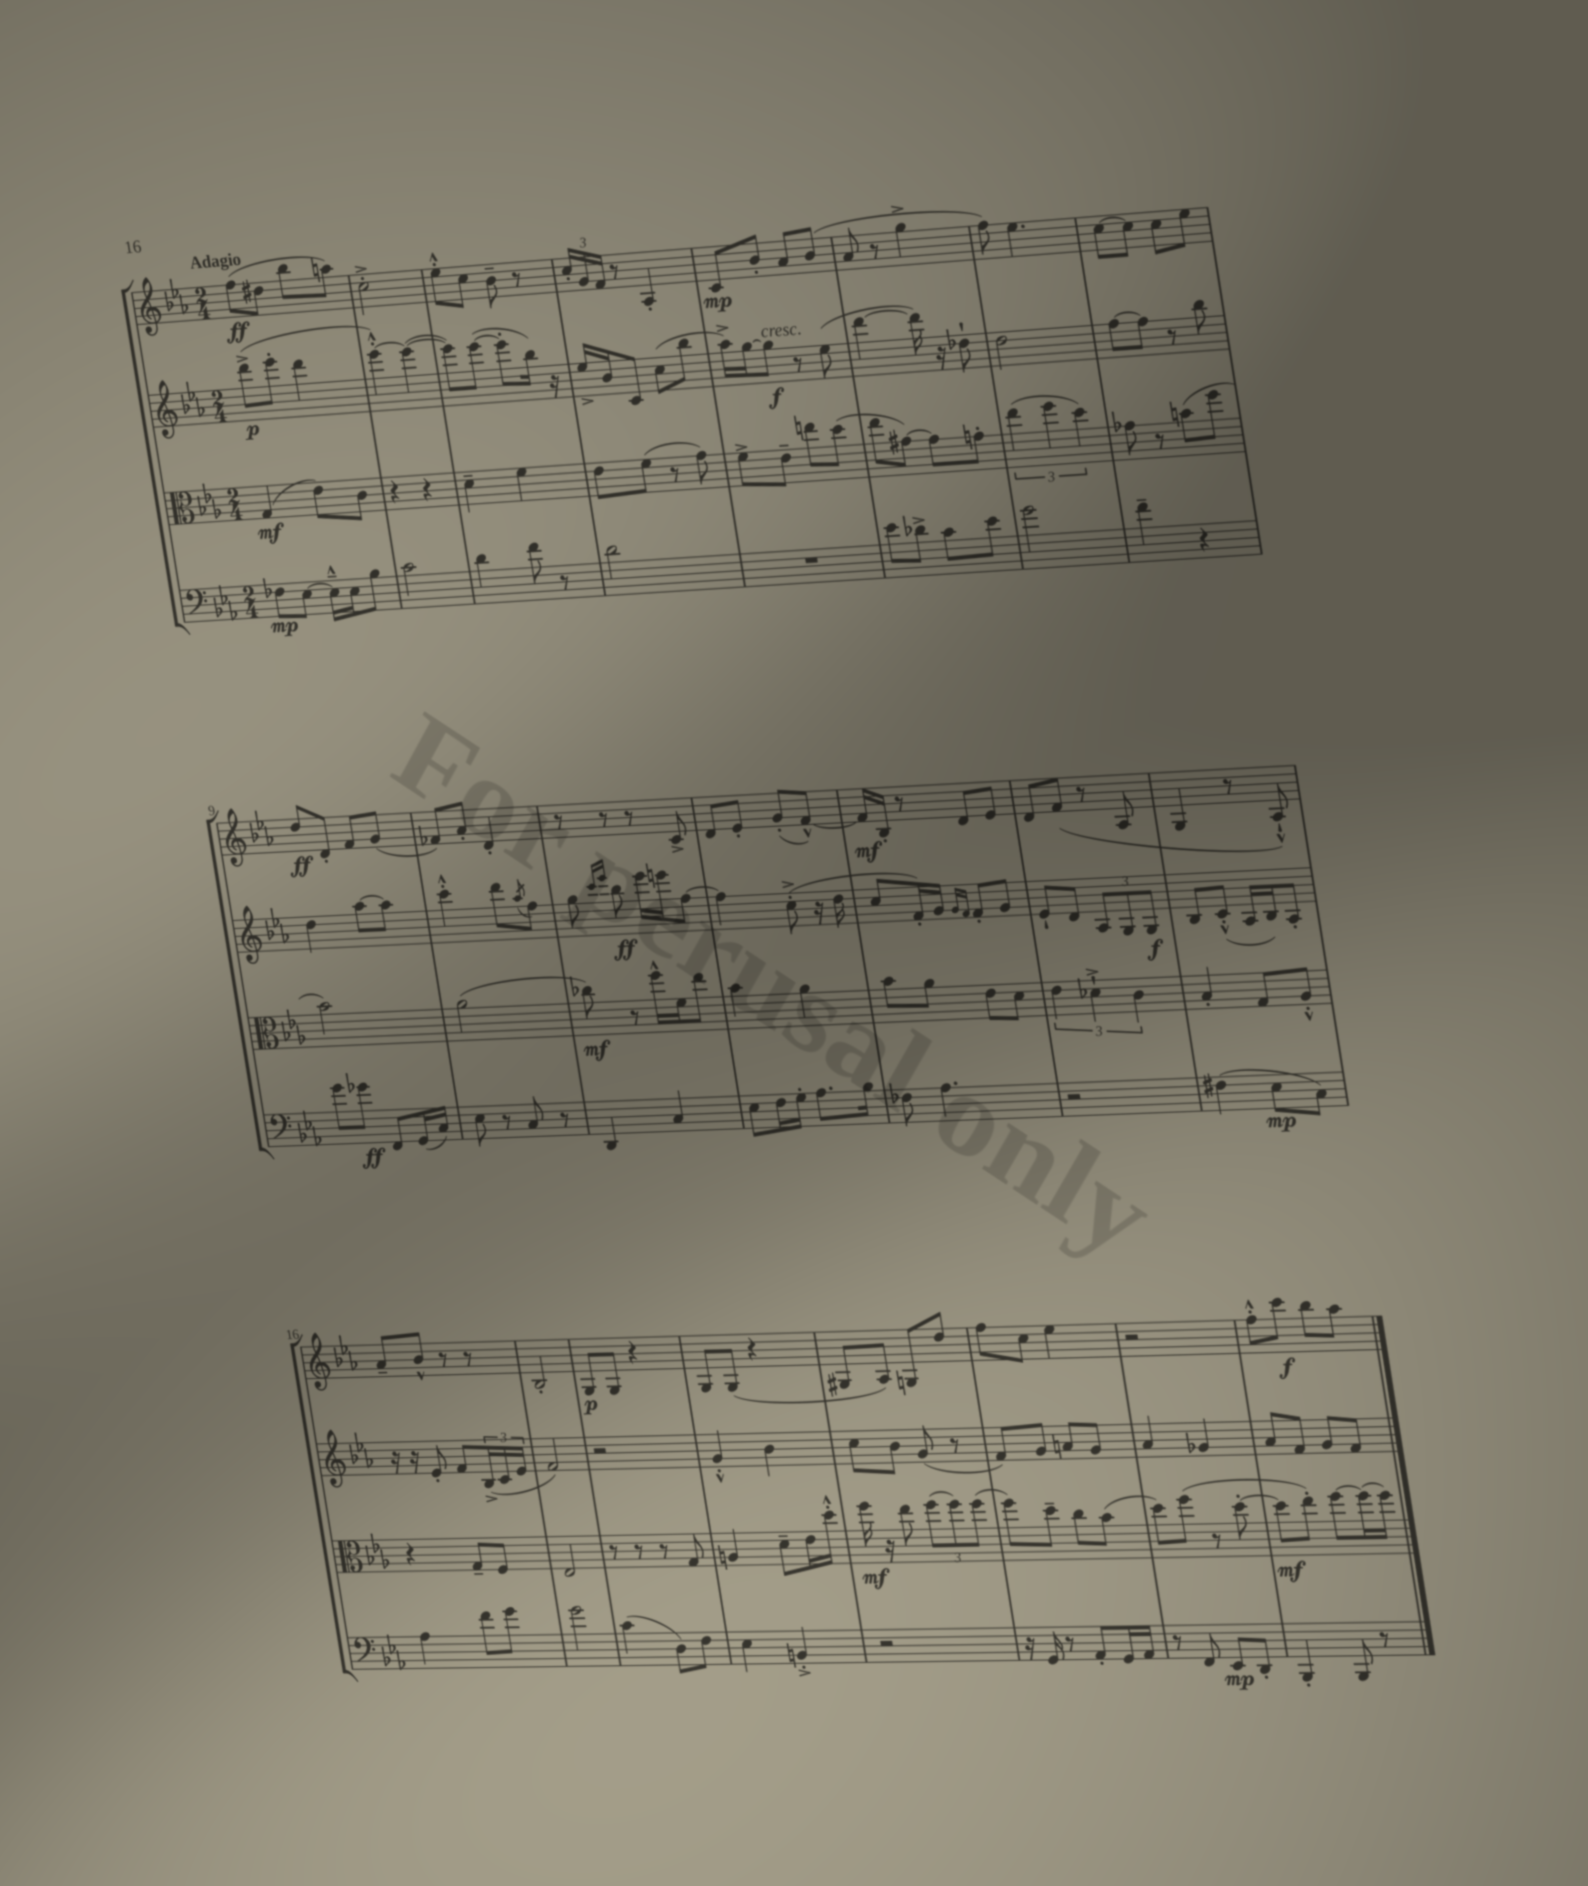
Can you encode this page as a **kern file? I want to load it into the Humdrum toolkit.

**kern	**kern	**kern	**kern
*staff4	*staff3	*staff2	*staff1
*clefF4	*clefC3	*clefG2	*clefG2
*k[b-e-a-]	*k[b-e-a-]	*k[b-e-a-]	*k[b-e-a-]
*M2/4	*M2/4	*M2/4	*M2/4
8F-	(4G	(8ddd^	(8ff
[8E-	.	8eee-'	8dd#
16E-~^^]	8e-)	4ddd	8bb-
16E-	.	.	.
8B-	8c	.	8aa)
=	=	=	=
2c	4r	[4eee-'^^)	2cc'^
.	4r	(4eee-_	.
=	=	=	=
4d	4d~	8eee-])	8ee-'^^
.	.	([8eee-	8cc
8f	4f	8eee-']	8b-~
8r	.	16bb-)	8r
.	.	16r	.
=	=	=	=
2d	8e-	16ee-^	24cc'
.	.	.	24g
.	.	16b-	.
.	.	.	24f
.	(8f	8c	8r
.	8r	(8cc	4A-'
.	8g)	8bb-	.
=	=	=	=
2r	8f^	16aa-^)	8c
.	.	[16gg	.
.	8e-~	8gg]	8b-'
.	8ee	8r	8a-
.	(8dd	(8ee-	(8b-
=	=	=	=
8e-	8ee-	[4ddd	8a-
8d-^	[8g#)	.	8r
8c	8g#]	16ddd])	4gg^
.	.	16r	.
8e-	8g'	8dd-`	.
=	=	=	=
2g	(6ee-	2dd	8ff)
.	.	.	4.ee-
.	6ff	.	.
.	6dd)	.	.
=	=	=	=
4f~	8g-	[8ff	[8cc
.	8r	8ff]	8cc]
4r	(8b	8r	8cc
.	8ff	8bb-	8ee-
=	=	=	=
8g	2b-)	4dd	8dd
8g-	.	.	8d'
8FF	.	[8aa-	8f
(16GG	.	8aa-]	(8g
16C)	.	.	.
=	=	=	=
8E-	(2a-	4ccc'^^	8f-)
8r	.	.	8a-'
8C	.	8ddd	4d'
.	.	8qaa-	.
8r	.	8ff	.
=	=	=	=
4DD	8cc-)	8gg	8r
.	.	16qqccc	.
.	.	16qqeee-	.
.	8r	8bb-	8r
4C	16ff^^	16eee-	8r
.	16f	16eee	.
.	8ee-	[8ff	8c^
=	=	=	=
8E-	4b-	4ff]	8d
16F	.	.	8e-'
16G'	.	.	.
8.A-	4a-	(8cc'^	(8g'
.	.	16r	[8f^^)
16B-	.	16dd	.
=	=	=	=
8F-	8b-	8cc	16f]
.	.	.	16B-'
4.A-	8a-	16f')	8r
.	.	16g	.
.	.	16qqg	.
.	.	16qqf	.
.	8e-	8f'	8d
.	8d	8g	8e-
=	=	=	=
2r	6e-	8e-`	8d
.	.	8d	(8f
.	6d-`^	.	.
.	.	12A-	8r
.	6c	12G	.
.	.	.	8A-
.	.	12G	.
=	=	=	=
(4F#	4B-'	8B-	4G
.	.	(8c'^^	.
8E-	8G	16A-	8r
.	.	16B-)	.
8C)	8A-'^^	8A-'	8A-`^^)
=	=	=	=
4A-	4r	16r	8a-~
.	.	16r	.
.	.	8e-'	8b-^^
8f	8G~	8f	8r
8g	8F	(24B-^	8r
.	.	24c	.
.	.	24e-	.
=	=	=	=
2g	2E-	2f)	2B-'
=	=	=	=
(4c	8r	2r	8G
.	8r	.	8G
8D)	8r	.	4r
8F	8G	.	.
=	=	=	=
4E-	4A	4g'^^	8G
.	.	.	(8G
4BB'^	8d~	4b-	4r
.	16e-	.	.
.	16dd'^^	.	.
=	=	=	=
2r	16ff	8cc	8G#
.	16r	.	.
.	8ee-	8b-	8A-)
.	(12ff	(8g	8G
.	12ff)	.	.
.	.	8r	8dd
.	(12ff	.	.
=	=	=	=
16r	8ff)	8f)	8ff
16GG	.	.	.
8r	8dd~	8g	8cc
8AA-'	8cc	8a	4ee-
16GG	(8b-	8g	.
16AA-	.	.	.
=	=	=	=
8r	8dd)	4a-	2r
8FF	(8ff	.	.
8EE-	8r	4g-	.
8DD'	[8dd'	.	.
=	=	=	=
4BBB-'	8dd]	8a-	8ff'^^
.	8ee-')	8f	8ccc
8BBB-	[8ff	8g	8bb-
8r	(16ff]	8f	8aa-
.	16ff)	.	.
==	==	==	==
*-	*-	*-	*-
